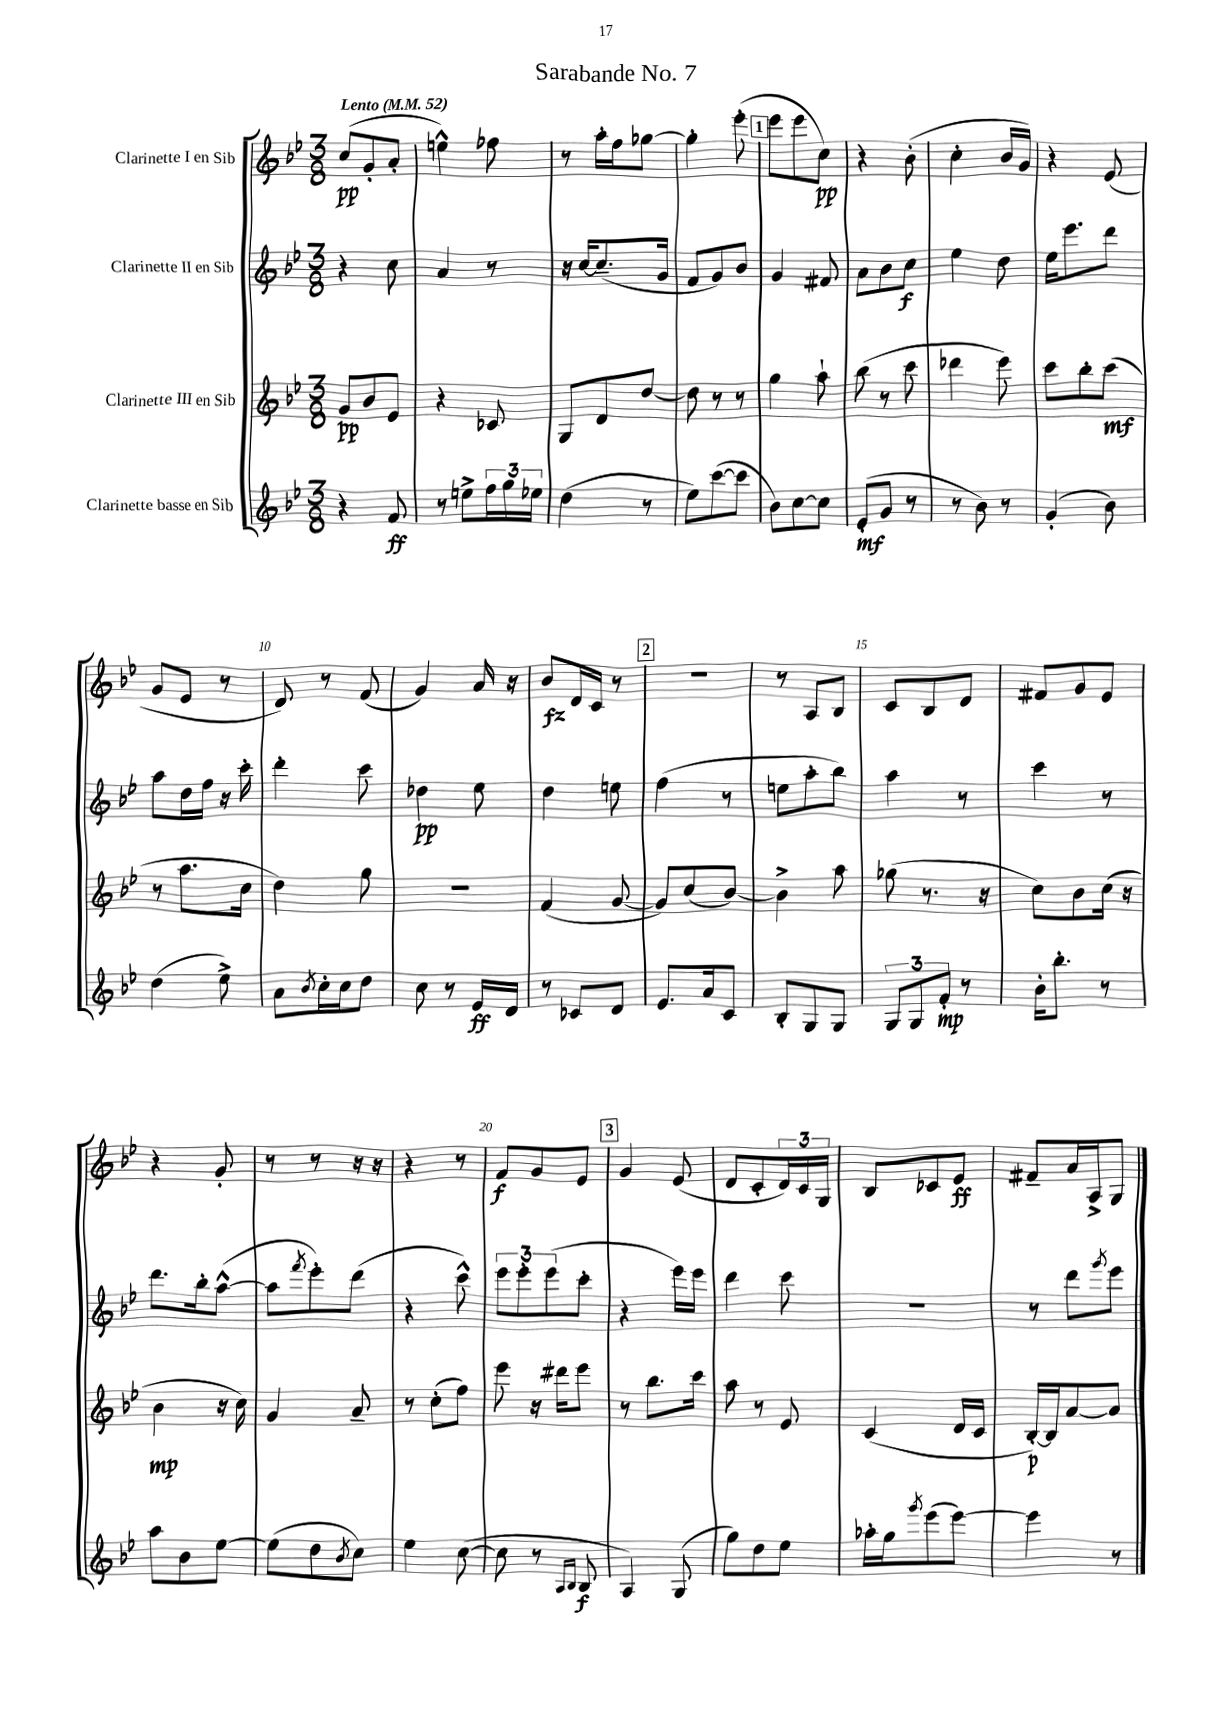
\header { title = "Sarabande No. 7" }
<<
\new StaffGroup <<
\new Staff = "s0" \with { instrumentName = "Clarinette I en Sib" } {
    \clef treble \key bes \major \numericTimeSignature \time 3/8 \tempo "Lento" 4 = 52
    c''8\pp( g'8-. a'8-. |
    e''4-^) fes''8 |
    r8 a''16-. f''16 ges''8~ |
    ges''4-. ees'''8-.( |
    \mark \markup { \box "1" } ees'''8 ees'''8 c''8\pp) |
    r4 bes'8-.( |
    c''4-. bes'16 g'16) |
    r4 ees'8( |
    g'8 ees'8 r8 |
    d'8) r8 f'8( |
    g'4) a'16 r16 |
    bes'8\fz d'16 c'16 r8 |
    \mark \markup { \box "2" } R4. |
    r8 a8 bes8 |
    c'8 bes8 d'8 |
    fis'8 g'8 ees'8 |
    r4 g'8-. |
    r8 r8 r16 r16 |
    r4 r8 |
    f'8\f g'8 ees'8 |
    \mark \markup { \box "3" } g'4 ees'8( |
    d'8 c'8-. \tuplet 3/2 { d'16) c'16 g16 } |
    bes8 ces'8 ees'8\ff |
    fis'8-- a'16 a16-> g8 \bar "|." |
}
\new Staff = "s1" \with { instrumentName = "Clarinette II en Sib" } {
    \clef treble \key bes \major \numericTimeSignature \time 3/8
    r4 c''8 |
    a'4 r8 |
    r16 c''16~ c''8.--( g'16 |
    f'8 g'8) bes'8 |
    \mark \markup { \box "1" } g'4 fis'8 |
    a'8 bes'8 c''8\f |
    ees''4 d''8 |
    ees''16 ees'''8. d'''8 |
    a''8 d''16 f''16 r16 c'''16-. |
    d'''4-. c'''8 |
    des''4\pp ees''8 |
    d''4 e''8 |
    \mark \markup { \box "2" } f''4( r8 |
    e''8 a''8-. bes''8) |
    a''4 r8 |
    c'''4 r8 |
    d'''8. bes''16-. a''8~-^( |
    a''8 \acciaccatura { f'''8 } ees'''8-.) d'''8( |
    r4 c'''8-^) |
    \tuplet 3/2 { ees'''8 ees'''8-. ees'''8( } c'''8-. |
    \mark \markup { \box "3" } r4 ees'''16) ees'''16 |
    d'''4 c'''8 |
    r4. |
    r8 d'''8 \acciaccatura { g'''8 } ees'''8 \bar "|." |
}
\new Staff = "s2" \with { instrumentName = "Clarinette III en Sib" } {
    \clef treble \key bes \major \numericTimeSignature \time 3/8
    g'8\pp bes'8 ees'8 |
    r4 ces'8 |
    g8 d'8 d''8~ |
    d''8 r8 r8 |
    \mark \markup { \box "1" } g''4 a''8-! |
    bes''8( r8 c'''8 |
    des'''4 ees'''8) |
    c'''8 bes''8-. c'''8\mf( |
    r8 a''8. c''16 |
    d''4) g''8 |
    R4. |
    f'4( g'8~ |
    \mark \markup { \box "2" } g'8) c''8( bes'8~) |
    bes'4-> a''8 |
    ges''8( r8. r16 |
    c''8) bes'8 c''16( r16 |
    bes'4\mp r16 c''16) |
    g'4 a'8-- |
    r8 c''8-.( f''8) |
    ees'''8 r16 dis'''16 ees'''8 |
    \mark \markup { \box "3" } r8 bes''8. c'''16 |
    a''8 r8 ees'8 |
    c'4( d'16 c'16 |
    bes16~-.\p) bes16 a'8~ a'8 \bar "|." |
}
\new Staff = "s3" \with { instrumentName = "Clarinette basse en Sib" } {
    \clef treble \key bes \major \numericTimeSignature \time 3/8
    r4 f'8\ff |
    r8 e''8-> \tuplet 3/2 { f''16 g''16 ees''16 } |
    d''4( r8 |
    ees''8) c'''8~( c'''8 |
    \mark \markup { \box "1" } bes'8) c''8~ c''8 |
    ees'8-.\mf( g'8 r8 |
    r8 bes'8) r8 |
    g'4-.( bes'8) |
    d''4( ees''8->) |
    a'8 \acciaccatura { bes'8 } c''16-. c''16 d''8 |
    c''8 r8 ees'16\ff d'16 |
    r8 ces'8 d'8 |
    \mark \markup { \box "2" } ees'8. a'16 c'8 |
    bes8-. g8 g8 |
    \tuplet 3/2 { g8 g8 f'8-.\mp } r8 |
    bes'16-. bes''8.-. r8 |
    a''8 bes'8 ees''8~ |
    ees''8( d''8 \acciaccatura { bes'8 } c''8) |
    ees''4 c''8~( |
    c''8 r8 \grace { a16 bes16 } bes8\f |
    \mark \markup { \box "3" } a4) g8( |
    g''8) d''8 ees''8 |
    aes''16-. g''16 \acciaccatura { g'''8 } ees'''8( ees'''8~) |
    ees'''4 r8 \bar "|." |
}
>>
>>
\layout { \context { \Score \override BarNumber.break-visibility = ##(#f #t #t) barNumberVisibility = #(every-nth-bar-number-visible 5) } }
